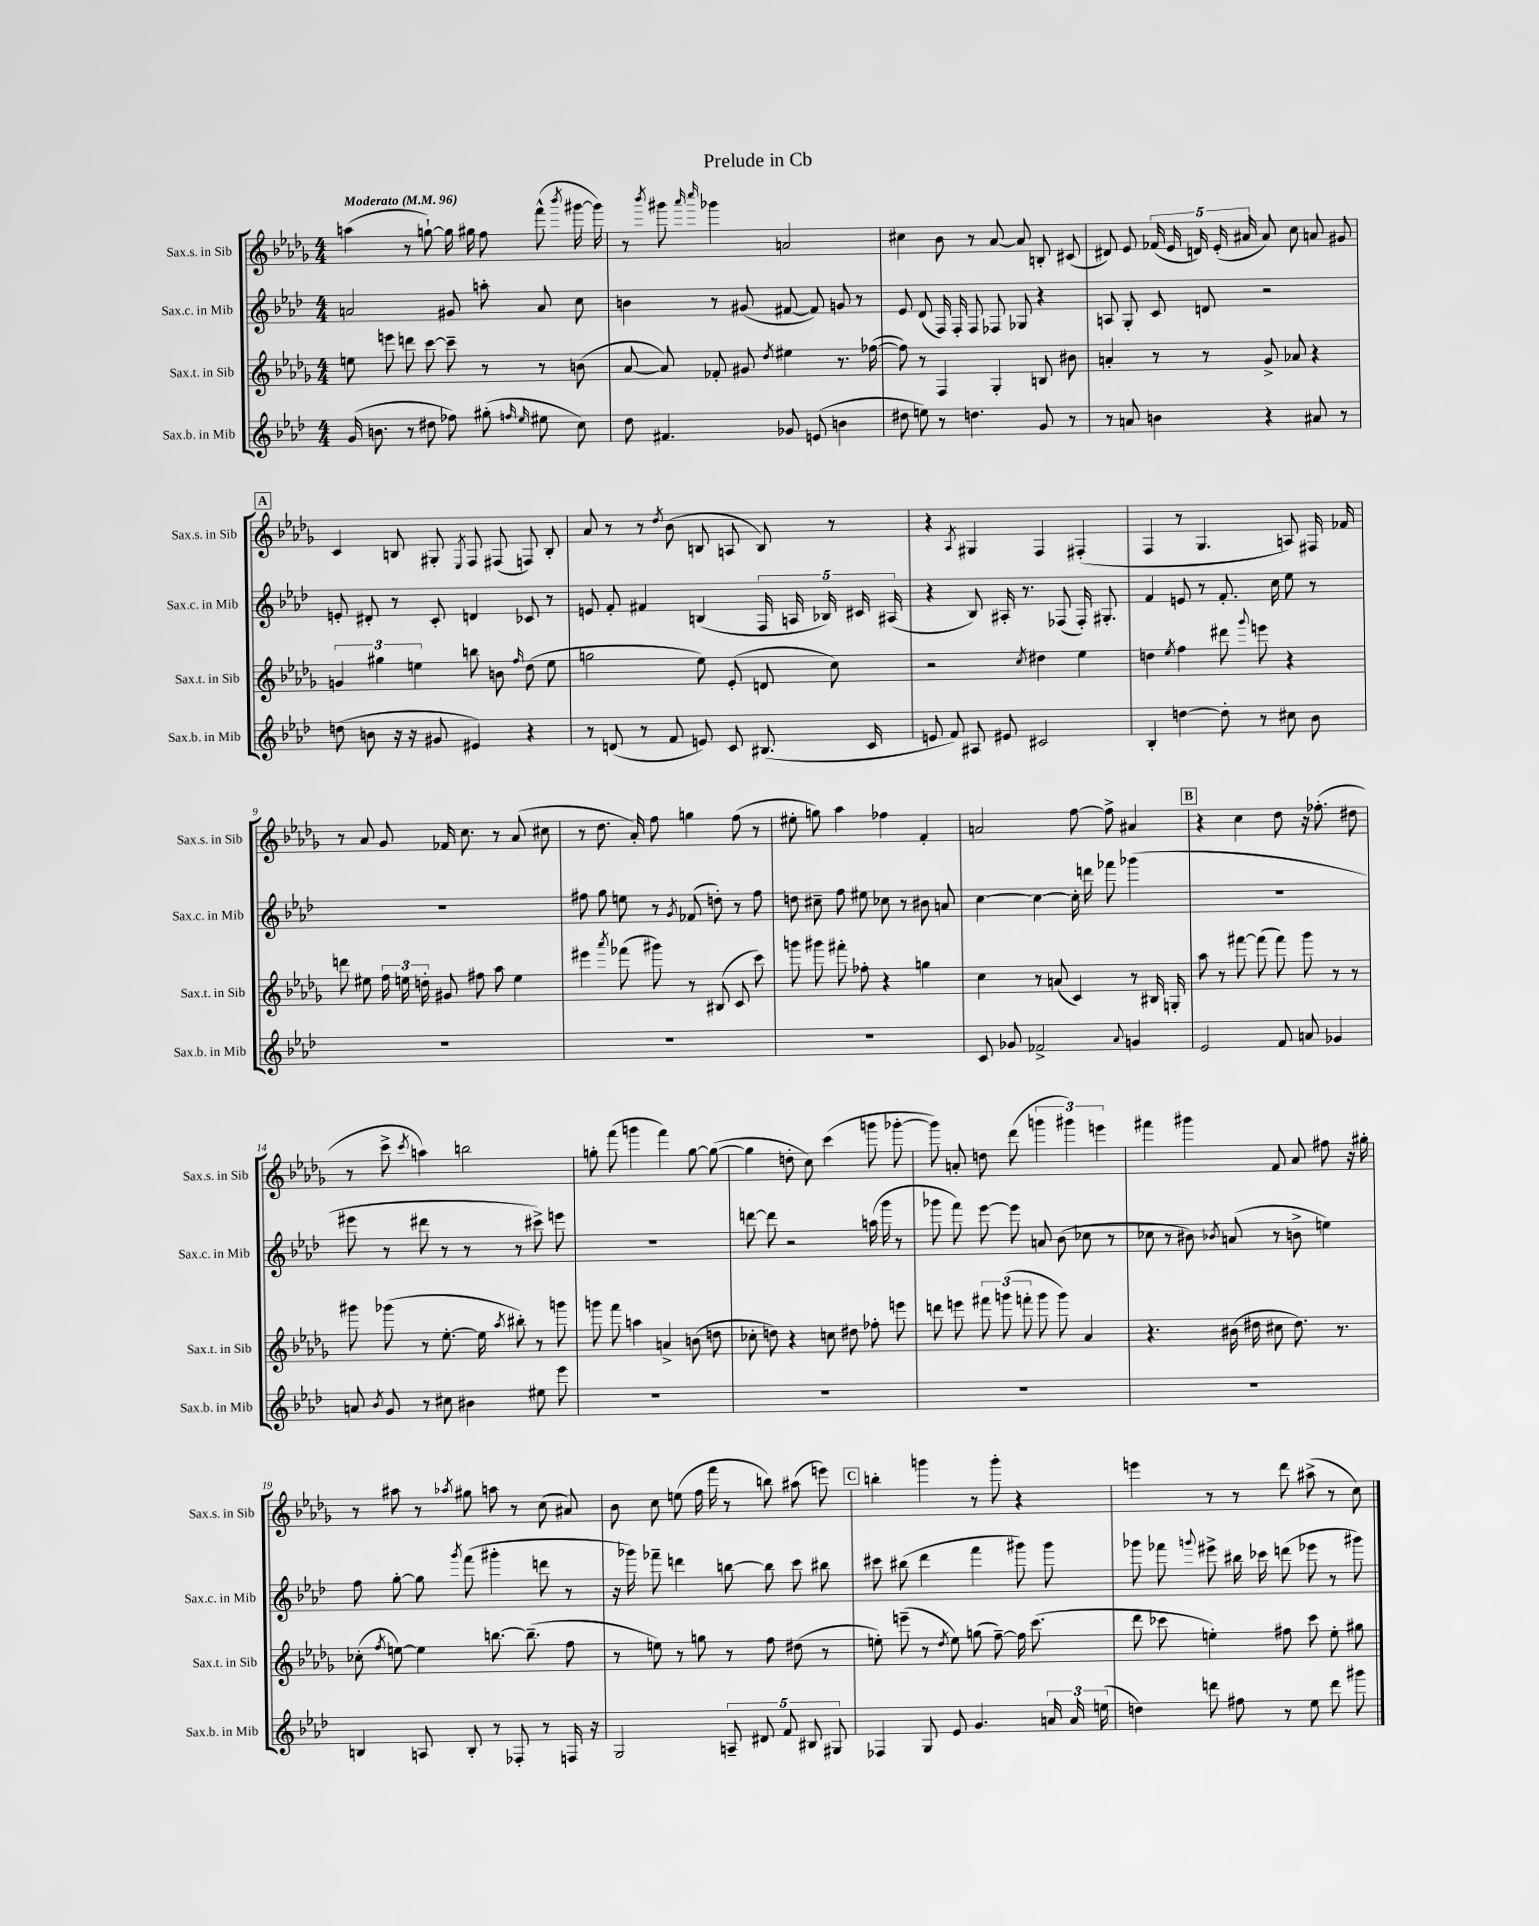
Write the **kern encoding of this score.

**kern	**kern	**kern	**kern
*staff4	*staff3	*staff2	*staff1
*clefG2	*clefG2	*clefG2	*clefG2
*k[b-e-a-d-]	*k[b-e-a-d-g-]	*k[b-e-a-d-]	*k[b-e-a-d-g-]
*M4/4	*M4/4	*M4/4	*M4/4
*MM96	*MM96	*MM96	*MM96
(16g/	8ee\	2a/	(4aa\
8.b\	.	.	.
.	8eee\	.	.
8r	8ddd\	.	8r
8dd#\	[8ccc\	.	[8gg`\)
8ff-\)	8ccc~\]	8g#/	16gg\]
.	.	.	16gg#\
(8gg#'\	8r	8aa'\	8ff\
16qqff/	.	.	.
16qqee-/	.	.	.
8ee#\	8r	8a/	(8fff^^\
.	.	.	8qbbb-/
8cc\)	(8b\	8cc\	[16ggg#\
.	.	.	16ggg#\])
=	=	=	=
8dd-\	[8a-/	4b\	8r
.	.	.	8qbbb-/
4.f#/	8a-/])	.	8ggg#\
.	.	.	16qqaaa-/
.	.	.	16qqcccc/
.	8f-'/	8r	4ggg-\
.	8g#/	(8g#/	.
.	8qdd-/	.	.
8g-/	4ee#\	[8f#/	2a/
(8e/	.	8f#/])	.
4b\	8.r	8g/	.
.	.	8r	.
.	([16ff-\	.	.
=	=	=	=
8dd#\	8ff-\])	8e-/	4cc#\
8ee\)	8r	(8d-/	.
8r	4F/	16F/)	8b-\
.	.	16F'/	.
4.dd\	.	8F/	8r
.	4G-'/	8F-/	[8a-/
.	.	8G-/	8a-/]
8g/	8B/	4r	8B'/
8r	8b#\	.	(8c#/
=	=	=	=
8r	4a'/	8A/	8d#/)
8a/	.	8G'/	8e-/
4b\	8r	8c/	(20f-/
.	.	.	20e-/
.	.	.	20d/)
.	8r	8d/	.
.	.	.	(20e-'/
.	.	.	20a#/
4r	8g-^/	2r	8a#/)
.	8a-/	.	8cc\
8a#/	4r	.	8a/
8r	.	.	8g#/
=	=	=	=
(8dd\	6g/	8e'/	4c/
8b\	.	8d#'/	.
.	6gg#\	.	.
16r	.	8r	8B/
16r	.	.	.
.	6ee\	.	.
8g#/	.	8c'/	8G#'/
.	.	.	8qE-/
4e#/)	8bb\	4d/	8F/
.	8b\	.	(8F#/
.	16qqff/	.	.
4r	(8dd-\	8c-/	8F/)
.	8ee\	8r	8B'/
=	=	=	=
8r	2gg\	8e/	8a-/
(8d/	.	8f'/	8r
8r	.	4f#/	8r
.	.	.	8qdd-/
8f/	.	.	(8b-\
8e/)	8ee-\)	(4B/	8B/
8c/	(8e-'/	.	8A/
(8.B#/	8d/	20F/	8B/)
.	.	20A/	.
.	.	20B-/)	.
.	8cc\)	.	8r
.	.	20c#/	.
16c/	.	.	.
.	.	(20A#/	.
=	=	=	=
8e/	2r	4r	4r
8f/)	.	.	.
.	.	.	8qA-/
8A#/	.	8B-/)	4G#/
8e#/	.	16A#'/	.
.	.	8.r	.
.	8qcc/	.	.
2c#/	4dd#\	.	4F/
.	.	(8F-/	.
.	4ee-\	16F-'/)	(4F#'/
.	.	8.G#'/	.
=	=	=	=
4B-'/	4dd\	4f/	4F/
.	8qee-/	.	.
[4dd\	4ff\	8e/	8r
.	.	8r	4.G-/
8dd'\]	8ddd#\	8.f'/	.
.	8qqggg-/	.	.
8r	8eee\	.	.
.	.	16cc\	.
8cc#\	4r	8ee-\	8A/)
8b-\	.	8r	16F#/
.	.	.	16f-/
=	=	=	=
1r	8ddd\	1r	8r
.	8ee#\	.	8a-/
.	24ff\	.	8g-/
.	24ee\	.	.
.	24dd'\	.	.
.	8g#/	.	16f-/
.	.	.	8.cc\
.	8ff#\	.	.
.	8aa-\	.	8r
.	4ee\	.	(8a-/
.	.	.	8cc#\
=	=	=	=
1r	4eee#\	8ff#\	8r
.	.	8gg\	8.dd-\
.	8qaaa-/	.	.
.	(8fff-\	8ee\	.
.	.	.	16a-'/)
.	8ggg#\)	8r	8ff\
.	.	8qg/	.
.	8r	(8f-/	4gg\
.	(8B#/	8dd'\)	.
.	8c/	8r	(8ff\
.	8ccc\)	8ff#\	8r
=	=	=	=
1r	8ggg\	8dd\	8ee#'\
.	8ggg#\	8cc#~\	8gg\)
.	8fff#'\	8ff\	4aa-\
.	8ff-'\	8ee#\	.
.	4r	8cc-\	4ff-\
.	.	8r	.
.	4gg\	8b#\	4f'/
.	.	8a/	.
=	=	=	=
8c/	4cc\	[4cc\	2a/
8g-/	.	.	.
2f-^/	8r	4cc\_	.
.	(8a/	.	.
.	4c/)	16cc'\]	[8ff\
.	.	16ddd\	.
.	.	8fff-\	8ff^\]
8qqa-/	.	.	.
4g/	8r	(4ggg-\	4a#/
.	16B#/	.	.
.	16G'/	.	.
=	=	=	=
2e-/	8aa-\	1r	4r
.	8r	.	.
.	[8fff#\	.	4cc\
.	(8fff#\]	.	.
8f/	8fff#\)	.	8dd-\
8a/	8ggg-\	.	16r
.	.	.	(8.ff-'\
4g-/	8r	.	.
.	8r	.	8dd#\
=	=	=	=
8a/	8ggg#\	8eee#\	8r
8qb-/	.	.	.
8g/	(8ggg-\	8r	8ccc^\
.	.	.	8qccc/
8r	8r	8ddd#\	4aa\)
8cc#\	[8.ee-'\	8r	.
4b#\	.	8r	2bb\
.	16ee-\]	.	.
.	8qaa-/	.	.
.	8bb#'\)	8r	.
8ee#\	8r	8ccc#^\)	.
8eee-\	8ggg\	8eee\	.
=	=	=	=
1r	8ggg\	1r	8gg'\
.	8fff\	.	(8fff\
.	4aa\	.	4ggg\
.	4a^/	.	4fff\)
.	(8b\	.	[8gg\
.	8dd\	.	(8gg\_
=	=	=	=
1r	8cc-'\	[8ddd\	4gg\]
.	8dd\)	8ddd\]	.
.	4r	2r	8dd'\
.	.	.	8cc\)
.	8cc\	.	(4ccc\
.	8dd#\	.	.
.	8ff-'\	(16aa\	8ggg\
.	.	16ggg\	.
.	8eee\	8r	[8ggg-'\
=	=	=	=
1r	8ddd\	8ggg-\	8ggg-\])
.	8eee\	8fff\)	8a'/
.	12fff#\	[8eee-\	8dd\
.	(12ggg\	.	.
.	.	8eee-\]	(8ddd-\
.	12fff'\	.	.
.	8ggg\	8a/	6ggg\
.	8ggg\)	(8b-\	.
.	.	.	6ggg#\)
.	4a-/	8cc-\	.
.	.	.	6eee\
.	.	8r	.
=	=	=	=
1r	4.r	8cc-\	4fff#\
.	.	8r	.
.	.	8b#\)	4ggg#\
.	.	8qb-/	.
.	(16b#\	(8a/	.
.	16dd#\	.	.
.	8cc#\	8r	8f/
.	8.dd#\)	8b^\	8a-/
.	.	4ee\)	8ff#\
.	8.r	.	.
.	.	.	16r
.	.	.	16gg#'\
=	=	=	=
4B/	(8cc-'\	8ff\	8r
.	8qff/	.	.
.	[8ee\)	[8gg'\	8aa#\
8A/	4ee\]	8gg\]	8r
.	.	8qggg/	8qaa-/
8B'/	.	(8fff\	8gg#\
8r	[8.bb\	4ggg#'\	8aa\
8F-'/	.	.	8r
.	(8.bb~\]	.	.
8r	.	8ddd\	(8cc\
16F/	8ff\	8r	8a#/)
16r	.	.	.
=	=	=	=
2G/	8r	16r	8b-\
.	.	16ggg-\)	.
.	8ee\)	8fff-~\	8cc\
.	8r	4ddd\	(8ee\
.	8gg\	.	16ff\
.	.	.	16fff\
10A~/	8r	[8bb\	8r
10d#/	.	.	.
.	8ff\	8bb\]	8bb\)
10f/	.	.	.
.	(8dd#\	8ccc\	(8aa#\
10B#/	.	.	.
.	8r	8bb#\	8eee\)
10G#/	.	.	.
=	=	=	=
4F-/	8ee'\)	8ccc#\	4bb'\
.	(8eee~\	(8bb#\	.
8G/	8r	4ddd-\	4ggg\
.	8qdd-/	.	.
8e-/	8ee\)	.	.
4.g/	(8gg\	4fff\	8r
.	[8ff~\)	.	8ggg'\
.	16ff\]	8ggg#\)	4r
.	(8.ccc\	.	.
24a/	.	8ggg#\	.
24a/	.	.	.
(24ee\	.	.	.
=	=	=	=
4dd\)	8ddd-\	8ggg-\	4eee\
.	8ccc-\	8fff-\	.
.	.	8qqggg/	.
8ddd\	4ee'\)	8eee#^\	8r
8ff#\	.	16bb#\	8r
.	.	16ccc-\	.
8r	8ff#\	(8ddd\	8ddd-\
8ee-\	8ccc-\	8eee-\	(8aa#^\
8ddd\	8ee'\	8r	8r
8ggg#\	8gg#\	8ggg#\)	8cc\)
==	==	==	==
*-	*-	*-	*-
